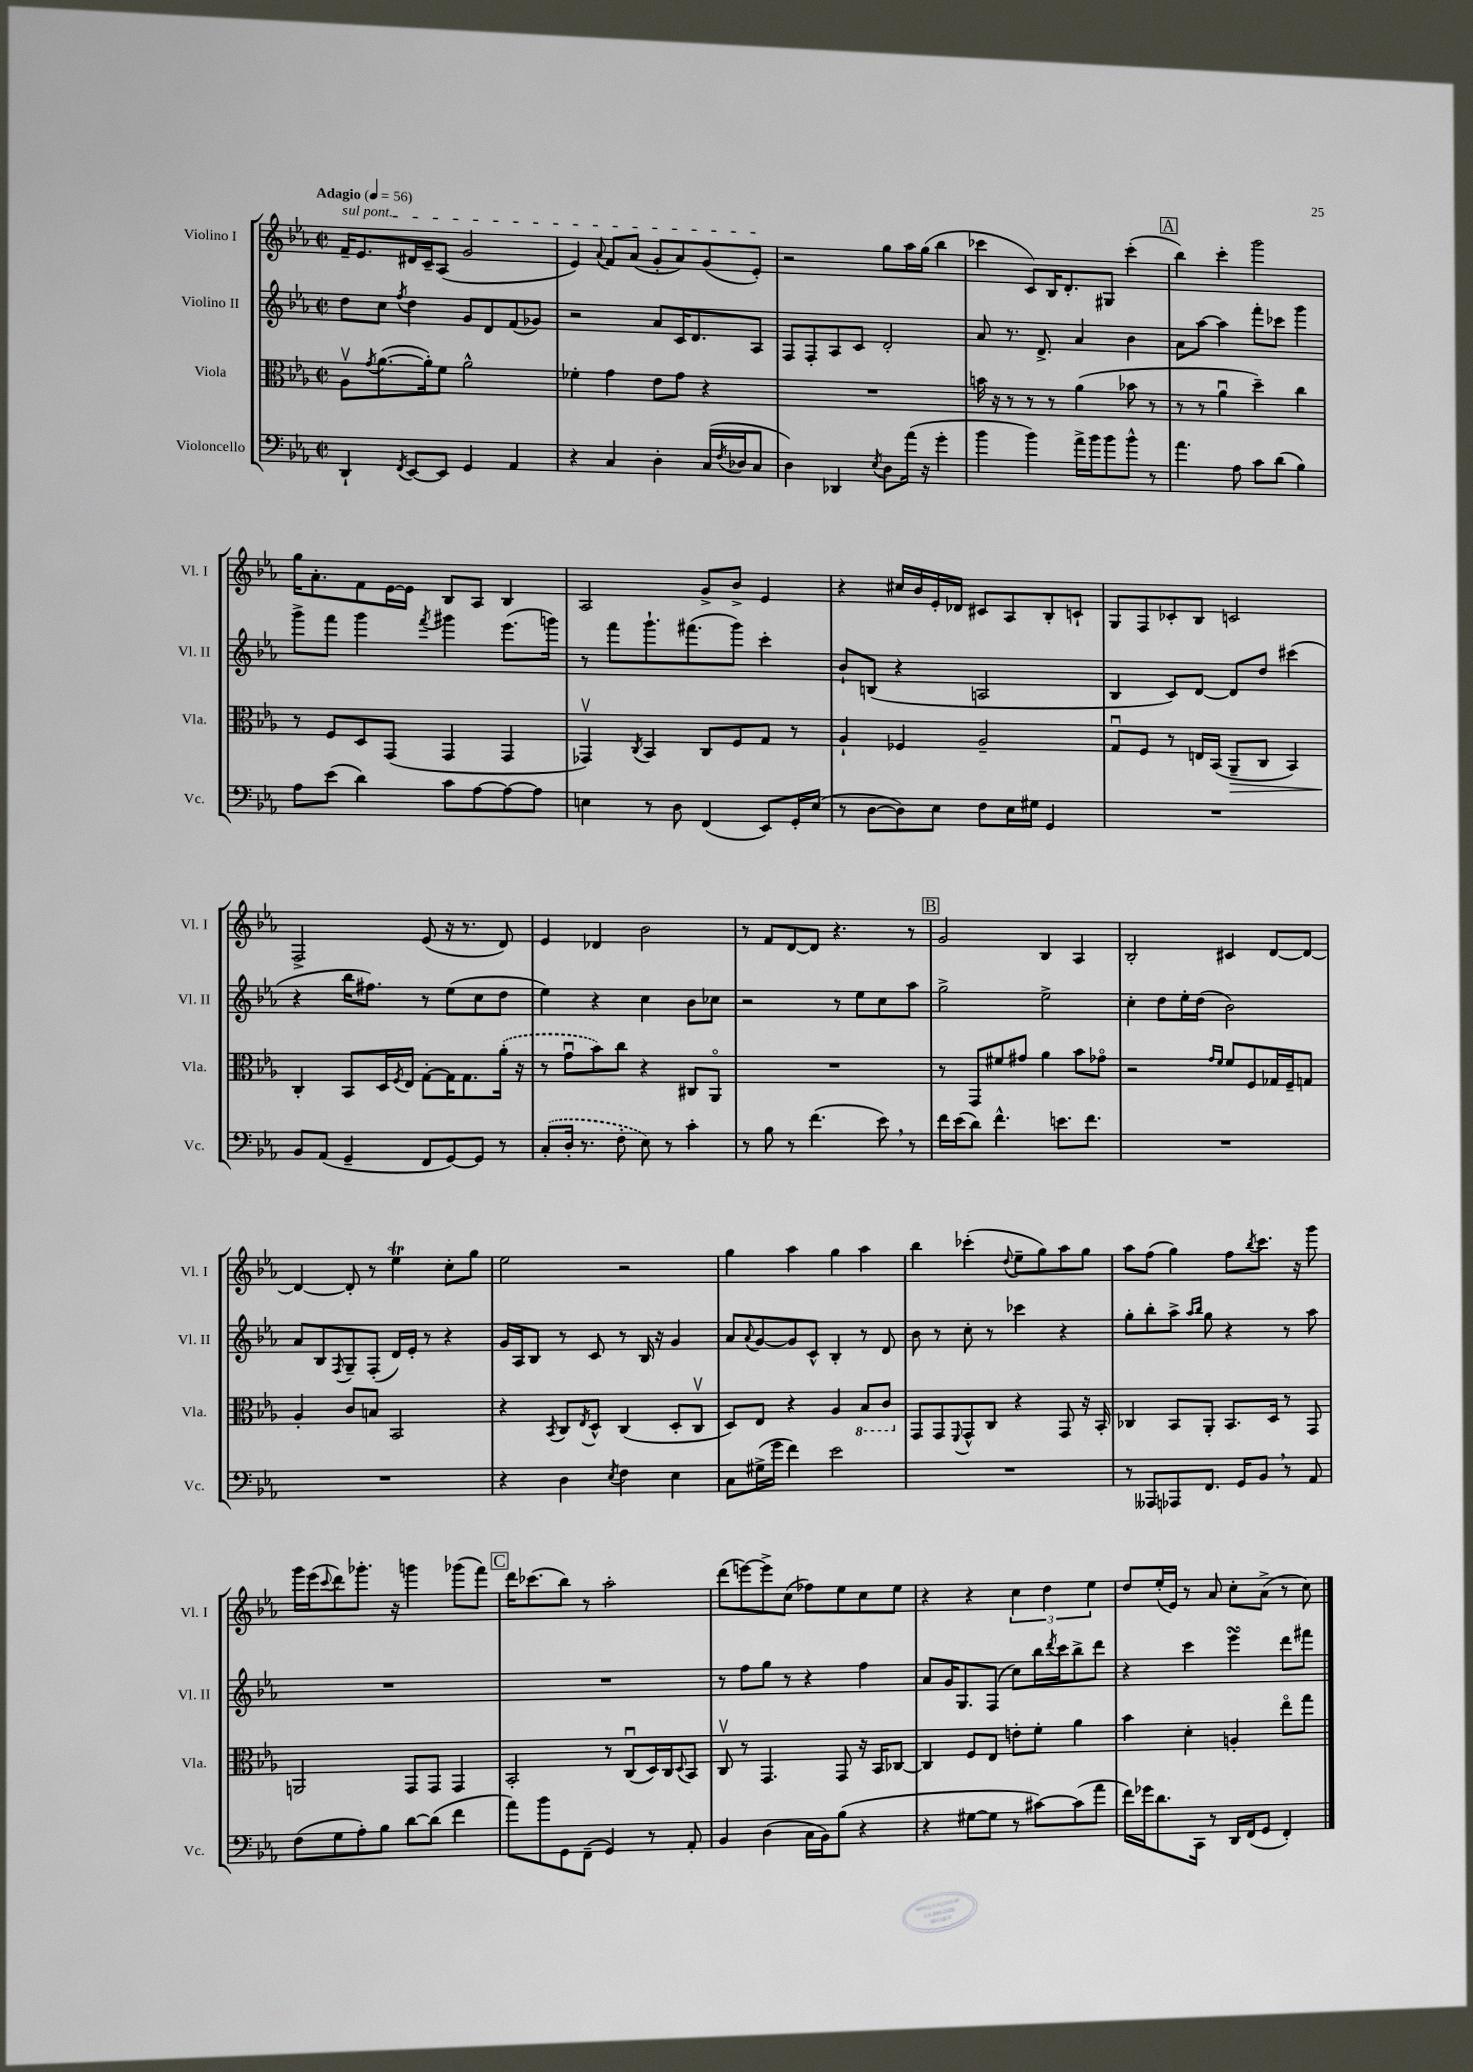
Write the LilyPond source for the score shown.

<<
\new StaffGroup <<
\new Staff = "s0" \with { instrumentName = "Violino I" shortInstrumentName = "Vl. I" } {
    \clef treble \key ees \major \defaultTimeSignature \time 2/2 \tempo "Adagio" 4 = 56
    \once \override TextSpanner.bound-details.left.text = \markup { \italic "sul pont." } f'16--\startTextSpan ees'8. dis'16 c'16-- aes8( g'2 |
    ees'4) \appoggiatura { aes'8 } f'8 aes'8( g'8-. aes'8) g'8( ees'8-.\stopTextSpan) |
    r2 g''8 aes''16 g''16( bes''4 |
    ces'''4 c'8) bes16 d'8.-. gis8 ces'''4-.( |
    \mark \markup { \box "A" } bes''4) c'''4-. g'''2 |
    g''16 aes'8.-. f'8 ees'16~ ees'16 bes8 aes8 bes4 |
    aes2 g'8-> bes'8-> ees'4 |
    r4 cis''16 bes'16 ees'16-. des'16 cis'8 aes8 bes8-. c'8-! |
    g8 f8 ces'8-. bes8 c'2 |
    f2-> ees'8( r16 r8. d'8) |
    ees'4 des'4 bes'2 |
    r8 f'8 d'8~ d'8 r4. r8 |
    \mark \markup { \box "B" } g'2 bes4 aes4 |
    bes2-. cis'4 d'8~ d'8~ |
    d'4~ d'8-. r8 ees''4\trill c''8-. g''8 |
    ees''2 r2 |
    g''4 aes''4 g''4 aes''4 |
    bes''4 ces'''4-.( \appoggiatura { d''8 } ees''8-- g''8) aes''8 g''8 |
    aes''8 f''8( g''4) f''8 \acciaccatura { bes''8 } c'''8. r16 g'''8 |
    g'''16 ees'''16( \appoggiatura { c'''8 } d'''8) ges'''8.-. r16 g'''4 ges'''8( f'''8) |
    \mark \markup { \box "C" } d'''16 ces'''8.( bes''8) r8 aes''2-. |
    d'''8( e'''8~) e'''8-> c''8( fes''8) ees''8 c''8 ees''8 |
    r4 r4 \tuplet 3/2 { c''4 d''4 ees''4 } |
    d''8 ees''16-.( ees'16) r8 aes'8 c''8-. aes'8->( r8 c''8) \bar "|." |
}
\new Staff = "s1" \with { instrumentName = "Violino II" shortInstrumentName = "Vl. II" } {
    \clef treble \key ees \major \defaultTimeSignature \time 2/2
    d''8 c''8 \acciaccatura { f''8 } d''4 g'8 d'8 f'8( ges'8) |
    r2 aes'8 c'16 d'8. aes8 |
    f8 f8-. aes8 c'8 d'2-. |
    aes'8 r8. d'8.-> aes'4 bes'4 |
    \mark \markup { \box "A" } aes'8 aes''8~ aes''4 f'''8-. ces'''8 g'''4 |
    g'''8-> f'''8 g'''4 \acciaccatura { f'''8 } gis'''4 ees'''8.( g'''16) |
    r8 f'''8 g'''8.-! fis'''8.( g'''8) c'''4-. |
    bes'8-! b8( r4 a2 |
    bes4 c'8) d'8~ d'8 d''8 cis'''4( |
    r4 bes''16 fis''8.) r8 ees''8( c''8 d''8 |
    ees''4) r4 c''4 bes'8 ces''8 |
    r2 r8 ees''8 c''8 aes''8 |
    \mark \markup { \box "B" } g''2-> ees''2-> |
    c''4-. d''8 ees''16-. d''16( bes'2) |
    aes'8 bes8 \acciaccatura { f8 } g8-- f8-.( d'16) ees'16-. r8 r4 |
    g'16 aes16 bes8 r8 c'8 r8 bes16 r16 g'4 |
    aes'8 \appoggiatura { aes'8 } g'8~ g'8 c'8-^ bes4-. r8 d'8 |
    bes'8 r8 c''8-. r8 ces'''4 r4 |
    g''8-. bes''8-. aes''8-> \grace { aes''16 bes''16 } g''8 r4 r8 aes''8 |
    R1 |
    \mark \markup { \box "C" } R1 |
    r8 f''8 g''8 r8 r4 f''4 |
    aes'8 g'16 g8. f8( c''8) bes''16 \acciaccatura { d'''8 } c'''16 bes''8-> d'''8 |
    r4 c'''4 ees'''4\turn d'''8 fis'''8 \bar "|." |
}
\new Staff = "s2" \with { instrumentName = "Viola" shortInstrumentName = "Vla." } {
    \clef alto \key ees \major \defaultTimeSignature \time 2/2
    aes8\upbow \acciaccatura { g'8 } aes'8.~( aes'16-.) f'8 aes'2-^ |
    fes'4-. g'4 ees'8 g'8 r4 |
    R1 |
    b'16 r16 r8 r8 r8 aes'4( bes'8 r8 |
    \mark \markup { \box "A" } r8 r8 aes'4\downbow d''4--) c''4 |
    r8 f8 d8 g,8( g,4 g,4 |
    ges,4\upbow) \acciaccatura { c8 } bes,4 c8 f8 g8 r8 |
    aes4-! fes4 aes2-- |
    g8\downbow f8 r8 e16 bes,16( aes,8--\> c8 bes,4) |
    c4-.\! bes,8 d16 \acciaccatura { f8 } ees16 g8~-. g16 g8. \once \slurDashed aes'16-.( r16 |
    r8 g'8\downbow bes'8) c''8 r4 cis8 aes,8\flageolet |
    R1 |
    \mark \markup { \box "B" } r8 g,8 fis'8 gis'8 aes'4 bes'8 ges'8\flageolet |
    r2 \grace { g'16 f'16 } f'8 f8 ges16 f16-- g8 |
    aes4-. c'8 b8 bes,2 |
    r4 \acciaccatura { bes,8 } c8 \acciaccatura { ees8 } d8-^ c4( d8-. c8\upbow |
    d8) ees8 r4 aes4 \ottava #-1 bes,8 c8 \ottava #0 |
    g,8 g,8 \appoggiatura { f,8 } g,8-^ c8 r4 g,8 r16 bes,16-. |
    ces4 bes,8 aes,8-. bes,8. d16 r8 g,8 |
    a,2 g,8 g,8 g,4 |
    \mark \markup { \box "C" } bes,2-. r8 c8\downbow( d16) c16 \appoggiatura { d8 } bes,8 |
    c8\upbow r8 g,4. g,8 r16 bes,16 ces8~ |
    ces4 f8 ees8 e'8-. f'8-. aes'4 |
    bes'4 d'4-. a4-. ees''8\flageolet g''8 \bar "|." |
}
\new Staff = "s3" \with { instrumentName = "Violoncello" shortInstrumentName = "Vc." } {
    \clef bass \key ees \major \defaultTimeSignature \time 2/2
    d,4-! \acciaccatura { f,8 } ees,8~ ees,8 g,4 aes,4 |
    r4 c4 d4-. c16( \acciaccatura { f8 } des16 c8 |
    d4) des,4 \acciaccatura { ees8 } d8 aes'16( r16 g'4-. |
    bes'4 bes'4) aes'16-> bes'16 bes'8 bes'8-^ r8 |
    \mark \markup { \box "A" } aes'4. aes8 c'8 d'8( bes4) |
    aes8 ees'8( d'4) c'8 aes8~ aes8~ aes8 |
    e4 r8 d8 f,4( ees,8) g,16-. e16( |
    r8 d8~ d8) ees8 f8 ees16 gis16 g,4 |
    R1 |
    bes,8 aes,8( g,4-- f,8 g,8~) g,8 r8 |
    \once \slurDashed c8-.( d16-. r8. f8-. ees8) r8 c'4-. |
    r8 bes8 r8 f'4.( ees'8) \breathe r8 |
    \mark \markup { \box "B" } f'16 ees'16( d'8) f'4.-^ e'8. f'8. |
    R1 |
    R1 |
    r4 d4 \acciaccatura { ees8 } f4 ees4 |
    c8 gis16->( g'16 f'4) ees'2 |
    R1 |
    r8 aeses,,8 aes,,8 f,8. g,16 bes,8 \breathe r8 aes,8 |
    f8( g8 aes8-.) bes8 d'8~ d'8( f'4 |
    \mark \markup { \box "C" } aes'8) bes'8 g,8 f,8--( g,4) r8 aes,8-. |
    bes,4 d4( c16 bes,16) bes8( r4 |
    r4 gis8~ gis8 r8 cis'8~) cis'8( aes'8 |
    f'16) ges'16 d'8. c,16 r8 d,16 f,16( g,8 f,4-.) \bar "|." |
}
>>
>>
\layout { \context { \Score \remove "Bar_number_engraver" } }
